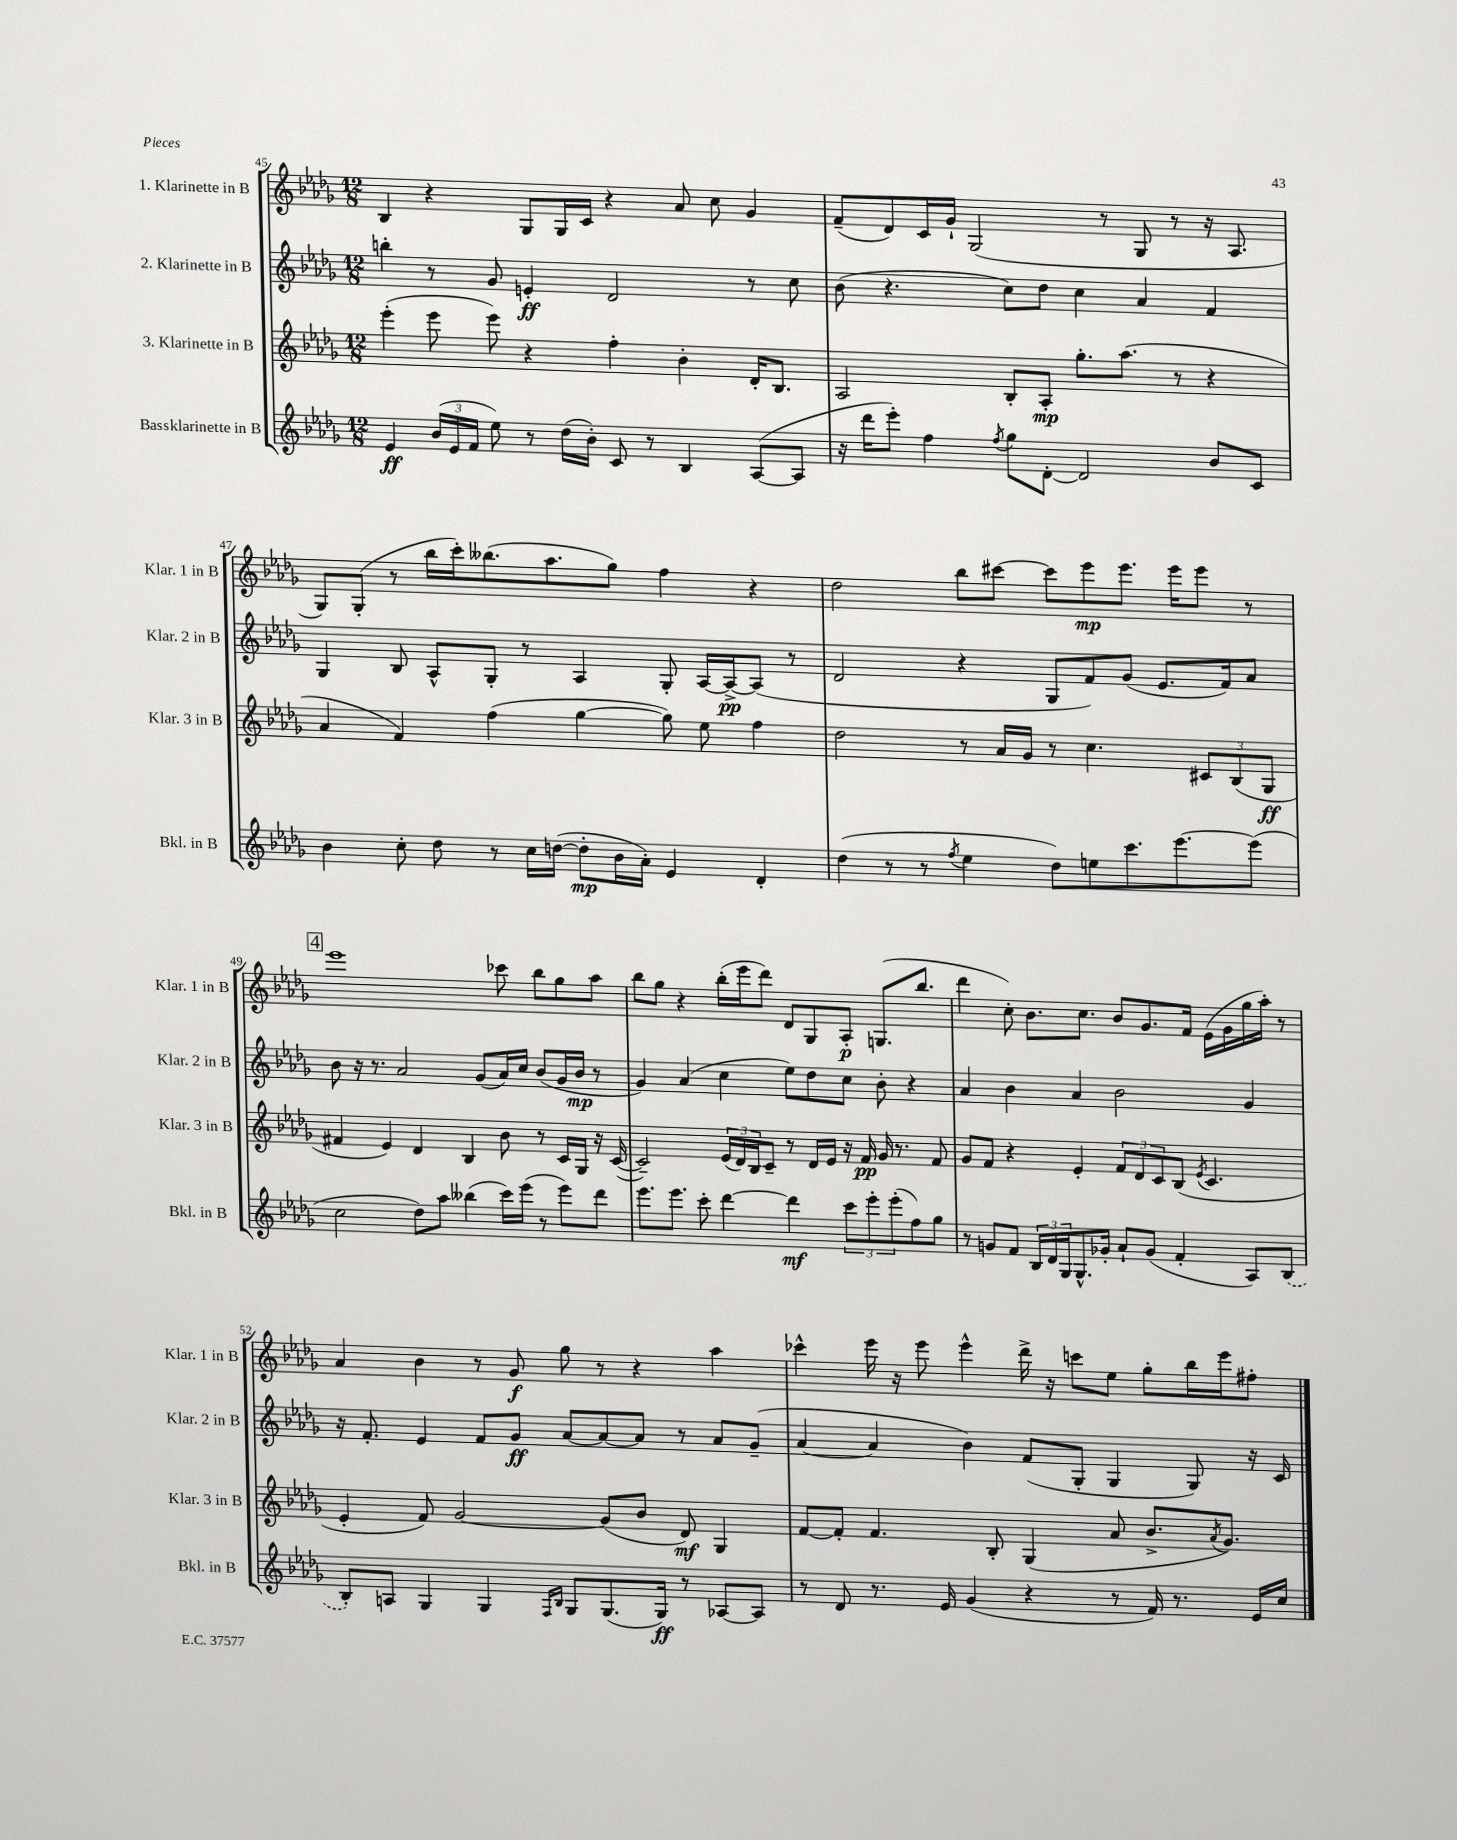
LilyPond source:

<<
\new StaffGroup <<
\new Staff = "s0" \with { instrumentName = "1. Klarinette in B" shortInstrumentName = "Klar. 1 in B" } {
    \clef treble \key des \major \numericTimeSignature \time 12/8
    bes4 r4 ges8 ges16 c'16 r4 aes'8 c''8 ges'4 |
    f'8--( des'8) c'16 ges'16-! ges2( r8 ges8 r8 r16 aes8. |
    ges8) ges8-.( r8 bes''16 c'''16-.) beses''8.( aes''8. ges''8) f''4 r4 |
    des''2 bes''8 cis'''8~ cis'''8 ees'''8\mp ees'''8. ees'''16 ees'''8 r8 |
    \mark \markup { \box "4" } ees'''1 ces'''8 bes''8 ges''8 aes''8 |
    bes''8 ges''8 r4 bes''16-.( ees'''16 des'''8) des'8 ges8 aes8-.\p g8.( bes''8. |
    des'''4 c''8-.) bes'8. c''8. bes'8 ges'8. f'16 ees'16( ges'16 ges''16 aes''16-.) r8 |
    aes'4 bes'4 r8 ges'8\f ges''8 r8 r4 aes''4 |
    ces'''4-^ ees'''16 r16 ees'''8 ees'''4-^ des'''16-> r16 c'''8 ees''8 ges''8-. bes''16 ees'''16 fis''8-. \bar "|." |
}
\new Staff = "s1" \with { instrumentName = "2. Klarinette in B" shortInstrumentName = "Klar. 2 in B" } {
    \clef treble \key des \major \numericTimeSignature \time 12/8
    b''4-. r8 ges'8 e'4-.\ff des'2 r8 c''8 |
    bes'8( r4. c''8) des''8 c''4 aes'4 f'4 |
    ges4 bes8 aes8-^ ges8-. r8 aes4 ges8-. aes16~ aes16~->\pp aes8( r8 |
    des'2 r4 ges8 f'8) ges'8( ees'8. f'16) aes'8 |
    \mark \markup { \box "4" } bes'8 r16 r8. aes'2 ges'8( aes'16) c''16 bes'8( ges'16 bes'16\mp r8 |
    ges'4) aes'4( c''4 ees''8) des''8 c''8 bes'8-. r4 |
    aes'4 bes'4 aes'4 bes'2 ges'4 |
    r16 f'8.-. ees'4 f'8 ges'8\ff aes'8~ aes'8~ aes'8 r8 aes'8 ges'8--( |
    aes'4~ aes'4 bes'4) f'8( ges8-. ges4 ges8) r16 c'16 \bar "|." |
}
\new Staff = "s2" \with { instrumentName = "3. Klarinette in B" shortInstrumentName = "Klar. 3 in B" } {
    \clef treble \key des \major \numericTimeSignature \time 12/8
    ees'''4-.( ees'''8 ees'''8) r4 f''4-. bes'4-. des'16-. bes8. |
    aes2 bes8-. aes8-.\mp ges''8.-. aes''8.( r8 r4 |
    aes'4 f'4) f''4( ges''4~ ges''8) ees''8 f''4 |
    des''2 r8 aes'16 ges'16 r8 c''4. \tuplet 3/2 { cis'8 bes8( ges8\ff } |
    \mark \markup { \box "4" } fis'4 ees'4) des'4 bes4 bes'8 r8 c'16 ges16 r16 c'16~( |
    c'2--) \tuplet 3/2 { ees'16( des'16) bes16 } c'8-- r8 des'16 ees'16 r16 f'16\pp ges'16 r8. f'8 |
    ges'8 f'8 r4 ees'4-. \tuplet 3/2 { f'8 des'8 c'8 } bes8( \acciaccatura { ees'8 } c'4. |
    ees'4-. f'8) ges'2~ ges'8( bes'8 des'8\mf) ges4 |
    f'8~ f'8-. f'4. bes8-. ges4( aes'8 bes'8.-> \acciaccatura { aes'8 } ges'8.) \bar "|." |
}
\new Staff = "s3" \with { instrumentName = "Bassklarinette in B" shortInstrumentName = "Bkl. in B" } {
    \clef treble \key des \major \numericTimeSignature \time 12/8
    ees'4\ff \tuplet 3/2 { bes'16( ees'16 f'16 } ees''8) r8 des''16( bes'16-.) c'8 r8 bes4 aes8~( aes8 |
    r16 des'''16 ees'''8-.) f''4 \acciaccatura { f''8 } ges''8 des'8~-. des'2 bes'8 c'8 |
    bes'4 c''8-. des''8 r8 c''16 d''16~( d''8-.\mp bes'16 aes'16-.) ees'4 des'4-. |
    des''4( r8 r8 \acciaccatura { f''8 } ees''4 des''8) e''8 c'''8. ees'''8.~ ees'''8( |
    \mark \markup { \box "4" } c''2 des''8) aes''8 beses''4( c'''16) ees'''16( r8 ees'''8) des'''8 |
    ees'''8. ees'''8. c'''8-. des'''4~ des'''4\mf \tuplet 3/2 { c'''8 ees'''8-. ees'''8-.( } f''8) ges''8 |
    r8 g'8 f'8 \tuplet 3/2 { bes16 des'16 ges16 } ges8.-^ ges'16-. aes'8-! ges'8( f'4-. aes8) \once \slurDashed bes8( |
    bes8-.) a8 ges4 ges4 \grace { f16 bes16 } ges8 ges8.( ges16\ff) r8 aes8~ aes8 |
    r8 des'8 r8. ees'16 ges'4( r4 r8 f'16) r8. ees'16 c''16 \bar "|." |
}
>>
>>
\layout { \context { \Score currentBarNumber = #45 } }
